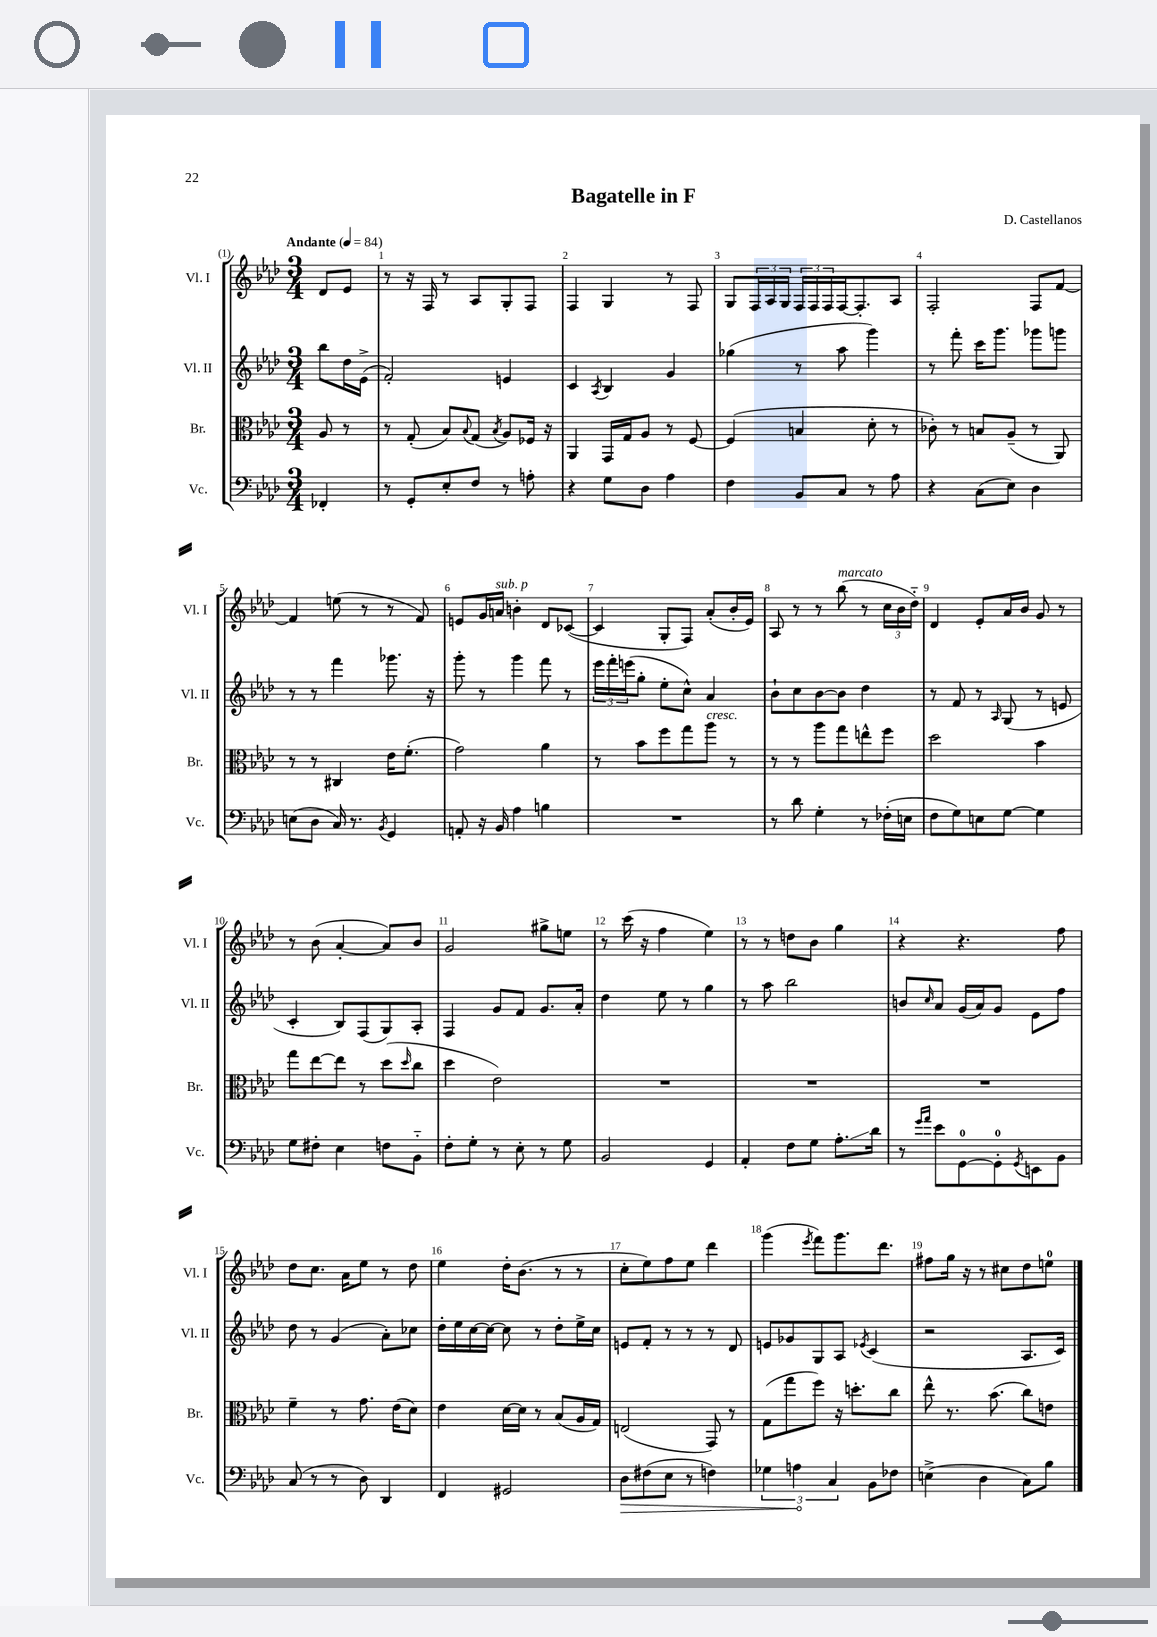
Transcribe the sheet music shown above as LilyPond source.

\header { title = "Bagatelle in F" composer = "D. Castellanos" }
<<
\new StaffGroup <<
\new Staff = "s0" \with { instrumentName = "Vl. I" shortInstrumentName = "Vl. I" } {
    \clef treble \key aes \major \numericTimeSignature \time 3/4 \partial 4 \tempo "Andante" 4 = 84
    des'8 ees'8 |
    r8 r16 f16 r8 aes8 g8-. f8 |
    f4 g4 r8 f8 |
    g8 \tuplet 3/2 { f16 aes16 g16 } \tuplet 3/2 { f16 f16 f16 } f16~ f8.-. aes8 |
    f2-. f8 f'8~ |
    f'4 e''8( r8 r8 f'8) |
    e'8 g'16 a'16^\markup { \italic "sub. p" } b'4-. des'8 ces'8~( |
    ces'4 g8-. f8) aes'8-.( bes'16-. ees'16) |
    aes8 r8 r8 bes''8^\markup { \italic "marcato" }( r8 \tuplet 3/2 { c''16 bes'16 des''16-_) } |
    des'4 ees'8-. aes'16 bes'16 g'8 r8 |
    r8 bes'8( aes'4~-. aes'8) bes'8 |
    g'2 gis''8-> e''8 |
    r8 c'''16( r16 f''4 ees''4) |
    r8 r8 d''8 bes'8 g''4 |
    r4 r4. f''8 |
    des''8 c''8. aes'16 ees''8 r8 des''8 |
    ees''4 des''16-. bes'8.( r8 r8 |
    c''8-. ees''8) f''8 ees''8 des'''4 |
    g'''4( \acciaccatura { ees'''8 } f'''8) g'''8. des'''8. |
    fis''8 g''16 r16 r8 cis''8 des''8 e''8-0 \bar "|." |
}
\new Staff = "s1" \with { instrumentName = "Vl. II" shortInstrumentName = "Vl. II" } {
    \clef treble \key aes \major \numericTimeSignature \time 3/4 \partial 4
    bes''8 des''16 ees'16->( |
    f'2-.) e'4 |
    c'4 \acciaccatura { aes8 } bes4 g'4 |
    ges''4( r8 aes''8 g'''4) |
    r8 f'''8-. c'''16 g'''8. ges'''8 g'''8 |
    r8 r8 f'''4 ges'''8. r16 |
    g'''8-. r8 g'''4 f'''8 r8 |
    \tuplet 3/2 { ees'''16 f'''16-. e'''16( } g''8-. ees''8-. c''8-^) aes'4 |
    bes'8-! c''8 bes'8~ bes'8 des''4 |
    r8 f'8 r8 \grace { aes16 } g8( r8 e'8 |
    c'4-. bes8) f8( g8) aes8-. |
    f4 g'8 f'8 g'8. aes'16-. |
    des''4 ees''8 r8 g''4 |
    r8 aes''8 bes''2 |
    b'8 \grace { c''16 } aes'8 g'16( aes'16) g'8 ees'8 f''8 |
    des''8 r8 g'4( aes'8-.) ces''8 |
    des''16-. ees''16 c''16~ c''16~ c''8 r8 des''8-. ees''16-> c''16 |
    e'8 f'8-. r8 r8 r8 des'8 |
    e'8 ges'8 g8 aes8 \acciaccatura { ees'8 } c'4( |
    r2 aes8. c'16) \bar "|." |
}
\new Staff = "s2" \with { instrumentName = "Br." shortInstrumentName = "Br." } {
    \clef alto \key aes \major \numericTimeSignature \time 3/4 \partial 4
    aes8 r8 |
    r8 g8-.( bes8) \appoggiatura { bes8 } g8( \acciaccatura { bes8 } aes8) fes16 r16 |
    aes,4 g,16 g16 aes8 r8 f8~ |
    f4( b4 des'8-. r8 |
    ces'8-.) r8 b8 aes8--( r8 aes,8) |
    r8 r8 cis4 ees'16 f'8.-.( |
    g'2) aes'4 |
    r8 bes'8 f''8 g''8 aes''8^\markup { \italic "cresc." } r8 |
    r8 r8 aes''8 g''8 e''8-^ f''8 |
    des''2 bes'4 |
    g''8 ees''8~ ees''8 r8 des''8( \grace { des''16 } c''8 |
    des''4 ees'2) |
    R2. |
    R2. |
    R2. |
    f'4-- r8 g'8. ees'16( des'8) |
    ees'4 des'16~ des'16 r8 bes8( aes16 g16) |
    e2( g,8) r8 |
    g8( g''8 f''8) r16 d''8.-. c''8 |
    ees''8-^ r8. bes'8.( c''8) e'8 \bar "|." |
}
\new Staff = "s3" \with { instrumentName = "Vc." shortInstrumentName = "Vc." } {
    \clef bass \key aes \major \numericTimeSignature \time 3/4 \partial 4
    fes,4-. |
    r8 g,8-. ees8-. f8 r8 a8-. |
    r4 g8 des8 aes4 |
    f4 bes,8 c8 r8 aes8 |
    r4 c8( ees8) des4 |
    e8( des8 c16) r8. \acciaccatura { bes,8 } g,4 |
    a,8-. r16 bes,16 aes4 b4 |
    R2. |
    r8 des'8 g4-. r8 fes16-.( e16 |
    f8 g8) e8 g8~ g4 |
    g8 fis8-. ees4 f8 bes,8-_ |
    f8-. g8-. r8 ees8-. r8 g8 |
    bes,2 g,4 |
    aes,4-. f8 g8 aes8.-.\glissando des'16 |
    r8 \grace { g'16 aes'16 } ees'8 g,8-0~ g,8-0-. \acciaccatura { g,8 } e,8 bes,8 |
    c8( r8 r8 des8) des,4 |
    f,4 gis,2 |
    \once \override Hairpin.circled-tip = ##t des8\> fis8( ees8 r8 f4) |
    \tuplet 3/2 { ges4 a4\! c4 } bes,8 fes8 |
    e4->( des4 c8) bes8 \bar "|." |
}
>>
>>
\layout { \context { \Score \override BarNumber.break-visibility = ##(#f #t #t) barNumberVisibility = #all-bar-numbers-visible } }
